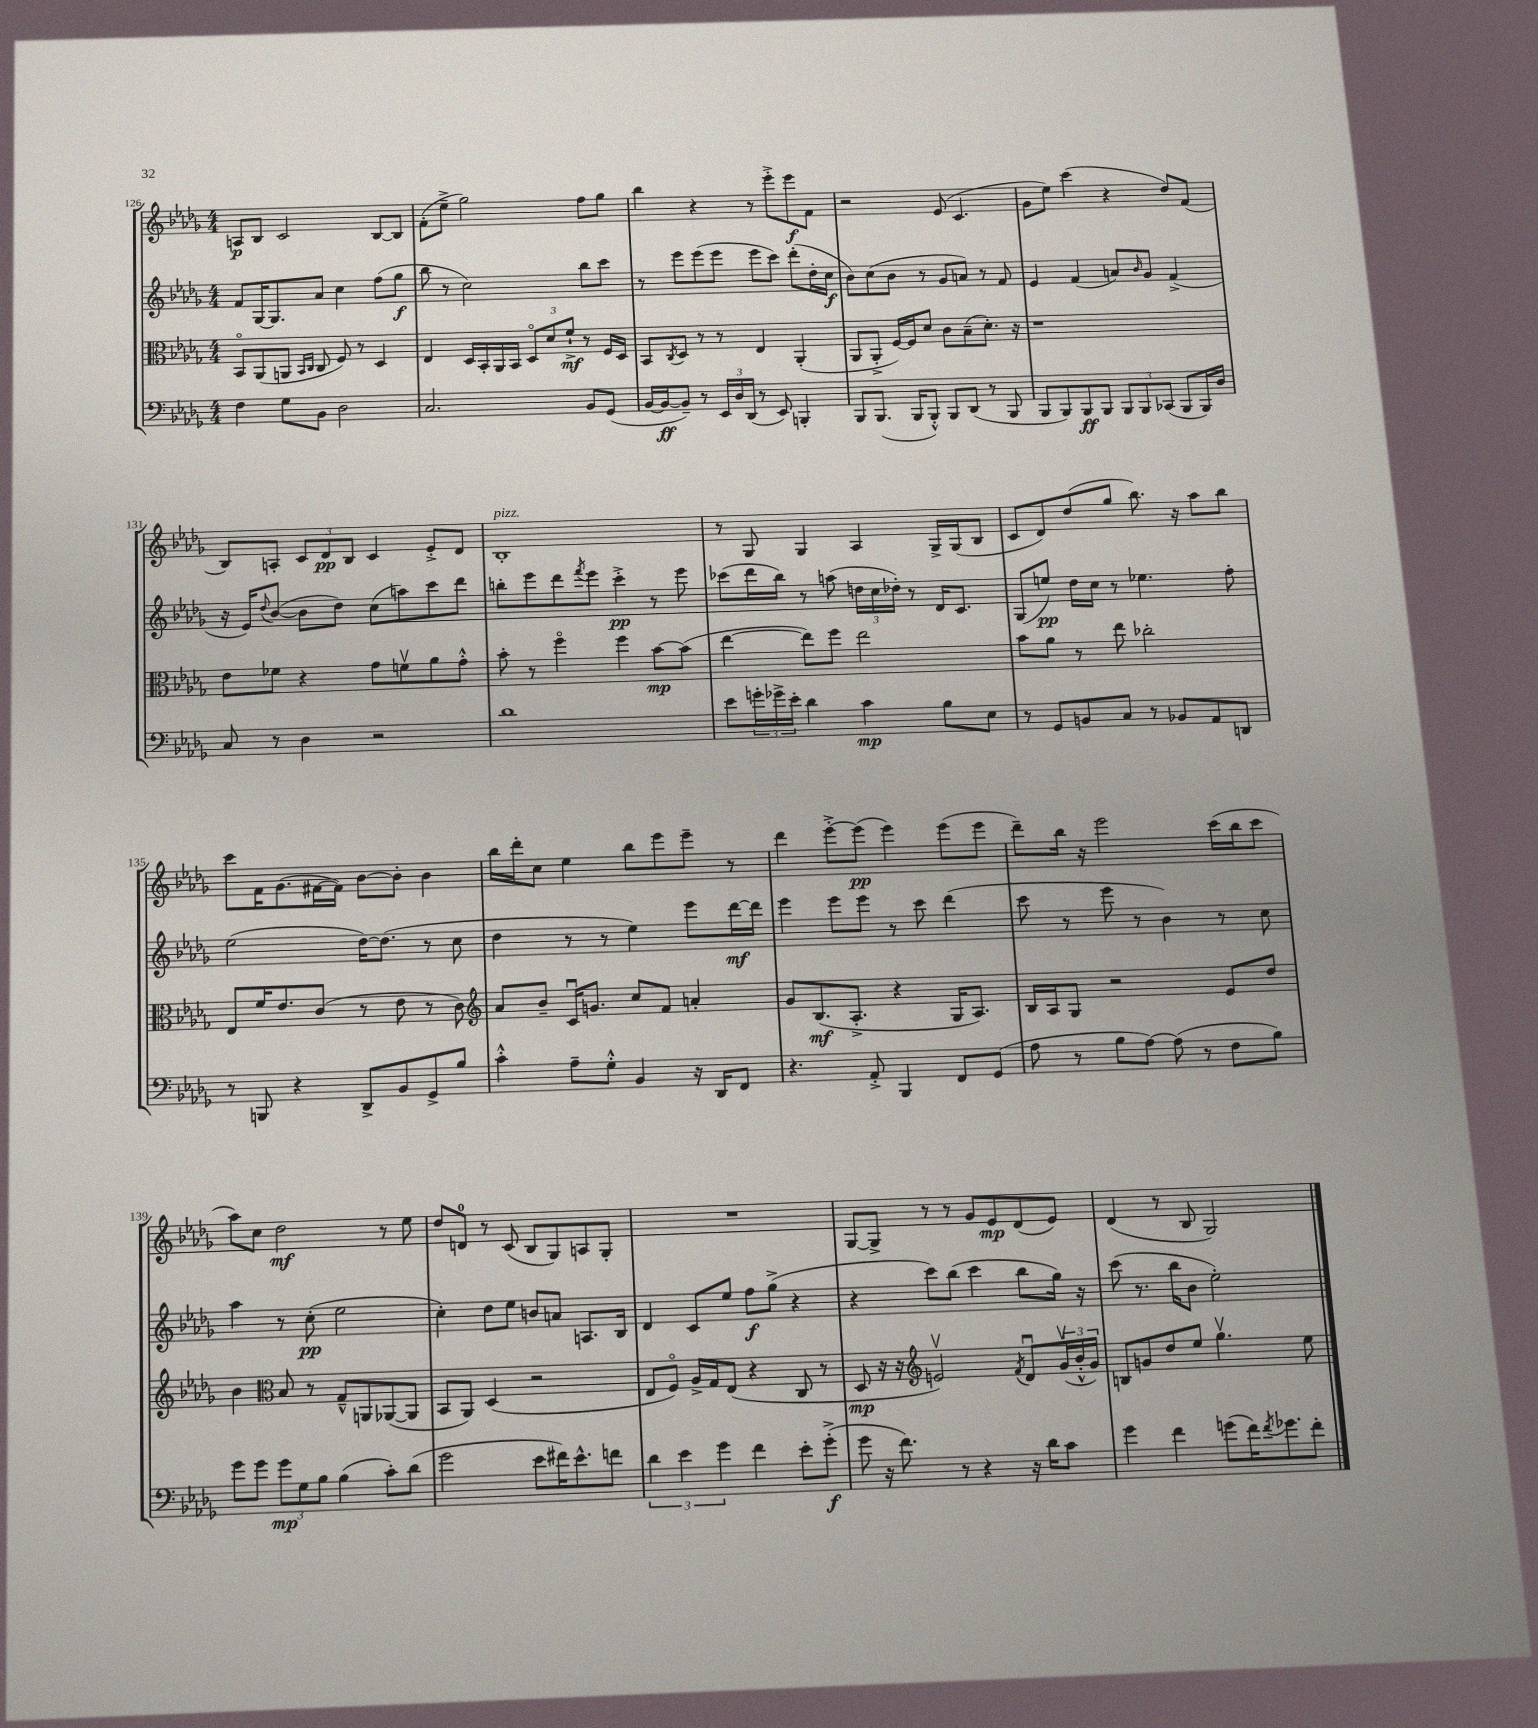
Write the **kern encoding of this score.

**kern	**kern	**kern	**kern
*staff4	*staff3	*staff2	*staff1
*clefF4	*clefC3	*clefG2	*clefG2
*k[b-e-a-d-g-]	*k[b-e-a-d-g-]	*k[b-e-a-d-g-]	*k[b-e-a-d-g-]
*M4/4	*M4/4	*M4/4	*M4/4
4F	8BB-o	8f	8A
.	(8AA-	[16G-	8B-
.	.	8.G-]	.
8G-	8AA	.	2c
.	16qqBB-	.	.
.	16qqC	.	.
8BB-	8C	8a-	.
2D-	8F)	4cc	.
.	8r	.	.
.	4D-	(8ff	[8B-
.	.	8gg-	8B-]
=	=	=	=
2.C	4E-	8bb-	(8f'
.	.	8r	8ee-~^
.	16D-	2cc)	2gg-)
.	16BB-'	.	.
.	16AA-	.	.
.	16BB-	.	.
.	12D-o	.	.
.	12d-	.	.
.	12f`^	.	.
8BB-	8r	8bb-	8ff
(8GG-	16F	8ccc	8gg-
.	16D-	.	.
=	=	=	=
[16BB-	8BB-	8r	4bb-
16BB-_	.	.	.
.	8qC	.	.
8BB-~])	8D-	8eee-	.
8r	8r	(8eee-	4r
24EE-	8r	8eee-	.
24D-	.	.	.
(24DD-	.	.	.
8r	4E-	8eee-	8r
8EE-)	.	8ccc)	8eee-'^
4BBB'	(4AA-'	(8ddd-'	8eee-
.	.	16dd-'	8f
.	.	16cc	.
=	=	=	=
8BBB-	8AA-	8b-)	2r
(8.BBB-	8AA-'^	(8cc	.
.	[16F)	8b-	.
16BBB-	16F]	.	.
8BBB-'^^)	8d-	8r	.
8BBB-	8c	8g-	(8e-
(8DD-	(8B-~	8a)	4.c
8r	8.d-')	8r	.
8BBB-	.	8f	.
.	16r	.	.
=	=	=	=
8BBB-	1r	4e-	8g-
8BBB-)	.	.	8ee-)
8BBB-	.	(4f	(4ccc
8BBB-	.	.	.
12BBB-	.	8a)	4r
12BBB-	.	.	.
.	.	16qqb-	.
.	.	8g-	.
(12CC-	.	.	.
8BBB-	.	(4f^	8dd-)
16BBB-)	.	.	(8f
16D-	.	.	.
=	=	=	=
8C	8e-	16r	8B-)
.	.	16e-)	.
.	.	8qqdd-	.
8r	8f-	([8b-	8A'
4D-	4r	8b-]	12c
.	.	.	12d-
.	.	8dd-)	.
.	.	.	12B-
2r	8g-	(8cc	4c
.	8fv	8aa)	.
.	8a-	8ccc	8e-'^
.	8g-'^^	8ddd-	8d-
=	=	=	=
1d-	8b-'	8bb'	1B-'
.	8r	8eee-	.
.	4ffo	8ddd-	.
.	.	8qfff	.
.	.	8eee-	.
.	4ff	4ccc'^	.
.	[8b-	8r	.
.	(8b-]	8eee-	.
=	=	=	=
8e-	[4ee-	(8ccc-	8r
24g'	.	16ddd-	8G-
24g-^	.	.	.
.	.	16bb-)	.
24e-'	.	.	.
4d-	8ee-])	8r	4G-
.	8ff	(8aa	.
4c	2ee-	24dd	4A-
.	.	24cc	.
.	.	24dd-')	.
.	.	8r	.
8B-	.	16d-	16G-^
.	.	8.c	(16G-
8E-	.	.	8B-
=	=	=	=
8r	8b-	(8G-	8c
8GG-	8a-	8ee)	8d-)
8BB	8r	16dd-	(8dd-
.	.	16cc	.
8C	8ee-	8r	8gg-
8r	2cc-'	4.ee-	8.bb-)
8BB-	.	.	.
.	.	.	16r
8AA-	.	.	8aa-
8DD	.	8ff'	8bb-
=	=	=	=
8r	8E-	(2ee-	8ccc
8BBB	16f	.	16f
.	8.e-	.	(8.g-
4r	.	.	.
.	(8c	.	[16f#
.	.	.	16f#])
8DD-^	8r	[16dd-)	[8b-
.	.	(8.dd-]	.
8BB-	8e-	.	8b-']
8GG-^	8r	8r	4b-
8B-	8c)	8cc	.
=	=	=	=
*	*clefG2	*	*
4c'^^	8a-	4dd-	16bb-
.	.	.	16ddd-'
.	8b-~	.	8cc
8A-~	16cu	8r	4ee-
.	8.g	.	.
8G-'^^	.	8r	.
4BB-	8cc	4ee-)	8bb-
.	8f	.	8eee-
16r	4a'	8eee-	8eee-~
16DD-	.	.	.
8FF	.	[16ddd-	8r
.	.	16ddd-]	.
=	=	=	=
4.r	8g-	4eee-	4ddd-
.	(8.B-	.	.
.	.	8eee-	[8eee-'^
.	8.A-'^	.	.
8AA-'^	.	8eee-	(8eee-]
4BBB-	4r	8r	4eee-)
.	.	8ccc	.
8FF	16G-	(4ddd-	(8eee-
.	8.A-)	.	.
(8GG-	.	.	8eee-
=	=	=	=
8A-	16B-	8ccc	8ddd-~)
.	16A-	.	.
8r	8G-	8r	16bb-
.	.	.	16r
8B-	2r	8eee-	2eee-
[8A-)	.	8r	.
(8A-]	.	4b-)	.
8r	.	.	.
8F	8e-	8r	(16ccc
.	.	.	16bb-
8B-)	8dd-	8cc	8ccc
=	=	=	=
8g-	4b-	4aa-	8aa-)
8g-	.	.	8cc
*	*clefC3	*	*
12g-	8B-	8r	2dd-
12G-	.	.	.
.	8r	(8cc'	.
12B-	.	.	.
(4B-	8G-~^^	2ee-	.
.	8AA	.	.
8c')	([8AA-	.	8r
(8d-	8AA-]	.	8ee-
=	=	=	=
2g-	8BB-	4cc')	8dd-
.	8AA-)	.	8d
.	(4D-	8dd-	8r
.	.	8ee-	(8c
8e-	2r	8b	8B-
16f#)	.	8a	8G-)
8.e-^^	.	.	.
.	.	8.A	8A
8f	.	.	8G-'
.	.	16B-	.
=	=	=	=
6d-	8E-	4d-	1r
.	8Fo)	.	.
6e-	.	.	.
.	16A-^	8c	.
.	16G-	.	.
6g-	.	.	.
.	(8E-	8ee-	.
4f	4r	8ff	.
.	.	(8gg-^	.
8e-'	8C	4r	.
(8g-'^	8r	.	.
=	=	=	=
8g-	8D-	4r	[8G-
16r	16r	.	8G-^]
8.f)	16r	.	.
*	*clefG2	*	*
.	2ev)	8ccc)	8r
8r	.	(8bb-	8r
4r	.	4ccc	8g-
.	.	.	8e-
.	8qf	.	.
16r	8d-u	8bb-	(8d-
16d-	.	.	.
8c	(24g-v	16gg-)	8e-)
.	24b-'^^	.	.
.	.	16r	.
.	24g-)	.	.
=	=	=	=
4g-	8B	(8ccc	(4d-
.	8g	8.r	.
4f	8dd-	.	8r
.	.	16bb-	.
.	8ee-	8b-	8B-
(8g	4.gg-v	2ee-')	2G-)
16f)	.	.	.
8qf	.	.	.
8.g-	.	.	.
8f'	8ee-	.	.
==	==	==	==
*-	*-	*-	*-
